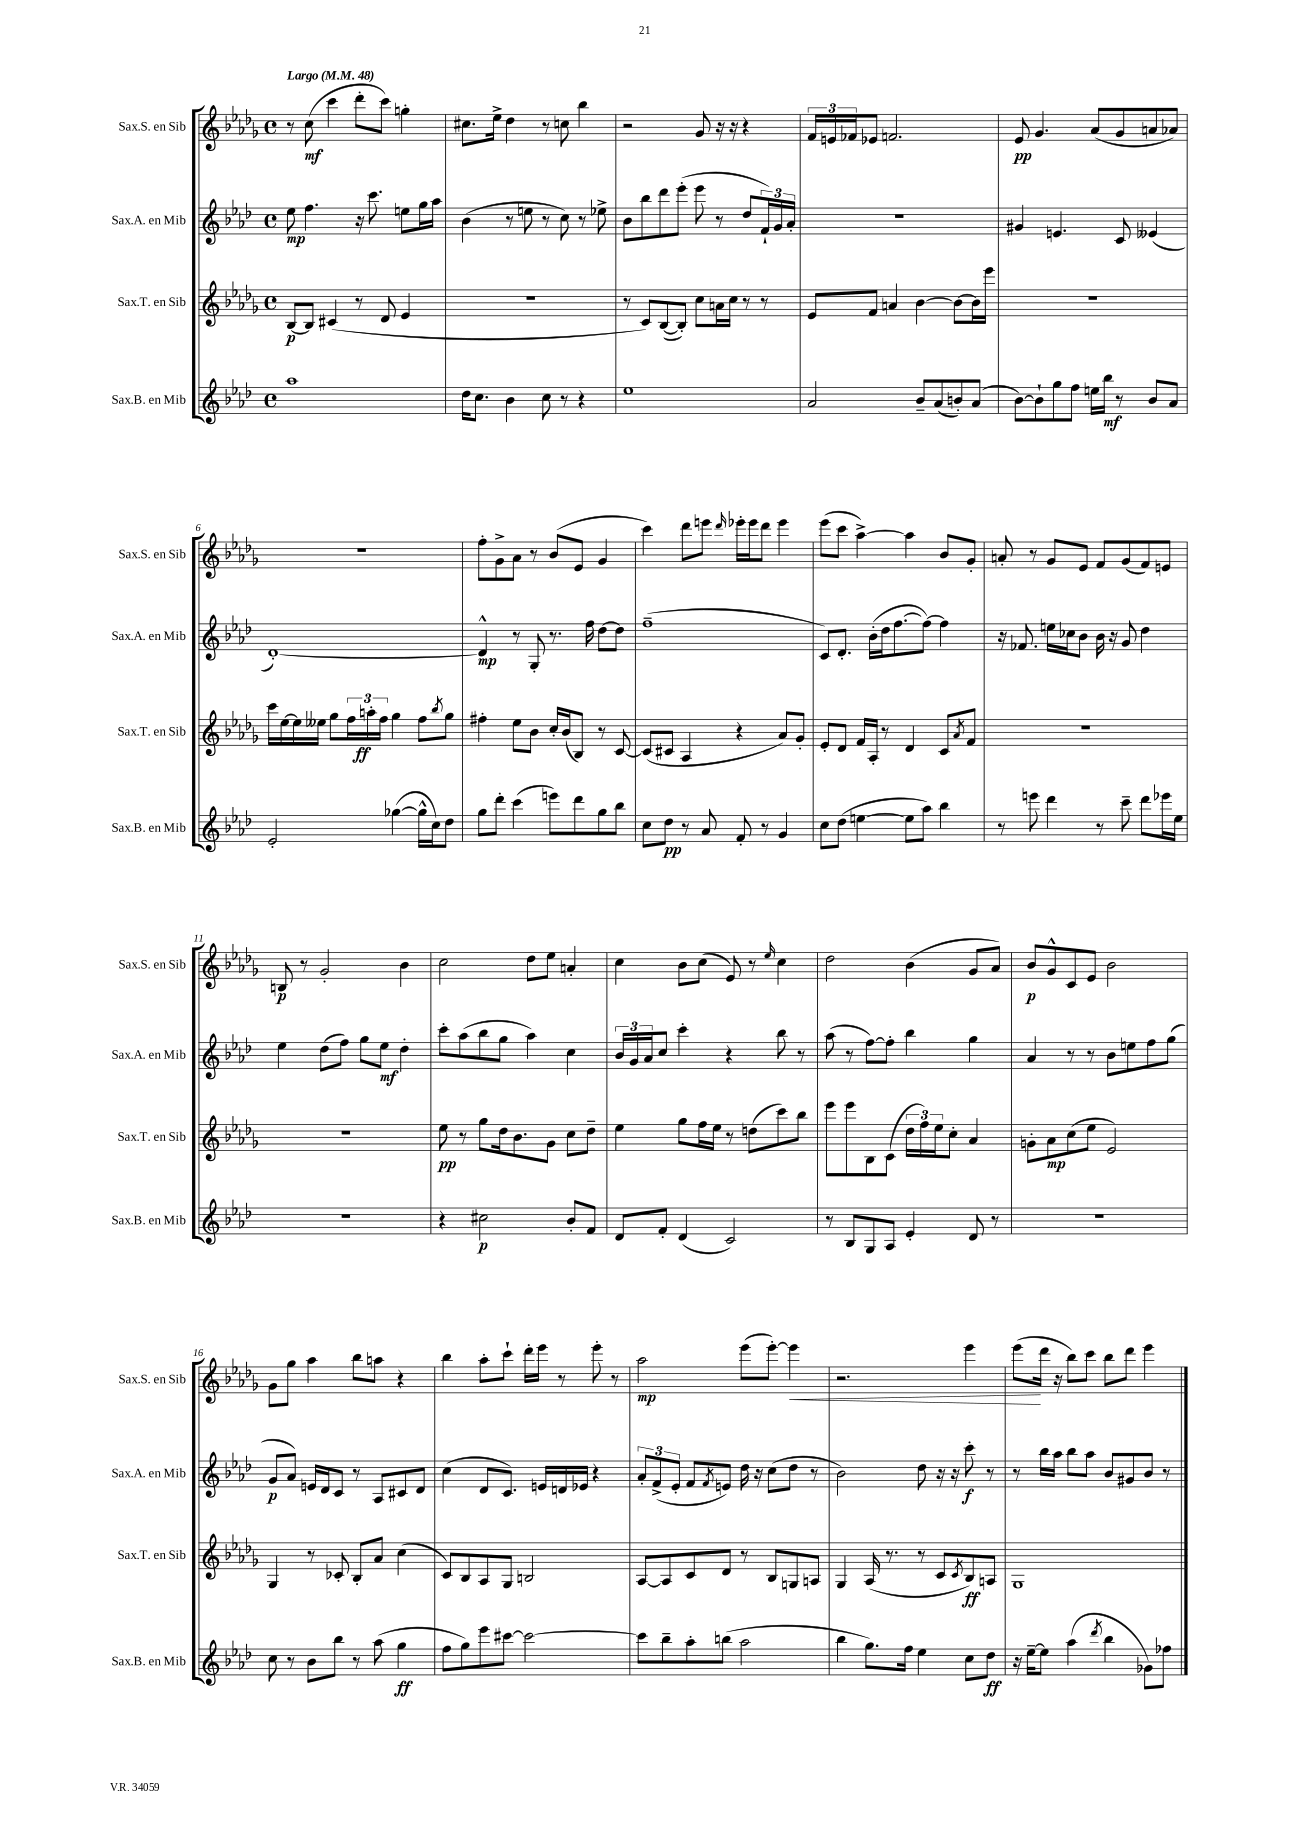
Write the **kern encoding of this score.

**kern	**kern	**kern	**kern
*staff4	*staff3	*staff2	*staff1
*clefG2	*clefG2	*clefG2	*clefG2
*k[b-e-a-d-]	*k[b-e-a-d-g-]	*k[b-e-a-d-]	*k[b-e-a-d-g-]
*M4/4	*M4/4	*M4/4	*M4/4
*met(c)	*met(c)	*met(c)	*met(c)
*MM48	*MM48	*MM48	*MM48
1aa-	[8B-/L	8ee-\	8r
.	8B-/]J	4.ff\	(8cc\
.	(4c#/	.	4ccc\
.	8r	16r	8ddd-'\L
.	.	8.ccc\	.
.	8d-/	.	8ccc\J)
.	4e-/	8ee\L	4gg'\
.	.	16gg\L	.
.	.	16aa-\JJ	.
=	=	=	=
16dd-\LK	1r	(4b-\	8.cc#\L
8.cc\J	.	.	.
.	.	.	16ee-^\Jk
4b-\	.	8r	4dd-\
.	.	8ee\	.
8cc\	.	8r	8r
8r	.	8cc\)	8cc\
4r	.	8r	4bb-\
.	.	8ee-^\	.
=	=	=	=
1ee-	8r	8b-\L	2r
.	8c/L)	8bb-\	.
.	([8B-/	8ddd-\	.
.	8B-'/]J)	(8eee-'\J	.
.	8cc\L	8eee-\	8g-/
.	16a\L	8r	16r
.	16cc\JJ	.	16r
.	8r	8dd-/L	4r
.	8r	24f`/L)	.
.	.	24g/	.
.	.	24a-'/JJ	.
=	=	=	=
2a-/	8e-/L	1r	24f/LL
.	.	.	24e/
.	.	.	24f-/J
.	8f/J	.	8e-/J
.	4a/	.	2.f/
8b-~/L	[4b-\	.	.
(8a-/	.	.	.
8b'/)	8b-\_L	.	.
(8a-/J	16b-\]L	.	.
.	16eee-\JJ	.	.
=	=	=	=
[8b-\L)	1r	4g#/	8e-/
8b-`\]	.	.	4.g-/
8gg\	.	4.e/	.
8ff\J	.	.	.
16ee\LL	.	.	(8a-/L
16bb-\JJ	.	.	.
8r	.	8c/	8g-/
8b-/L	.	(4e--/	8a/
8a-/J	.	.	8a-/J)
=	=	=	=
2e-'/	16ccc\LL	[1d-')	1r
.	[16ee-\	.	.
.	16ee-\]	.	.
.	16ee--\JJ	.	.
.	8gg-\L	.	.
.	24ff\L	.	.
.	24aa'\	.	.
.	24ff\JJ	.	.
([4gg-\	4gg-\	.	.
16gg-^^\]LL	8ff\L	.	.
16cc\J)	.	.	.
.	8qbb-/	.	.
8dd-\J	8gg-\J	.	.
=	=	=	=
8gg\L	4ff#'\	4d-^^/]	8ff'\L
8ddd-'\J	.	.	8g-^\
(4ccc\	8ee-\L	8r	8a-\J
.	8b-\J	8G'/	8r
8eee\L)	16cc'/LL	8.r	(8b-/L
.	(16b-/J	.	.
8ddd-\	8B-/J)	.	8e-/J
.	.	16ff\	.
8gg\	8r	[8dd-\L	4g-/
8bb-\J	[8c/	8dd-\]J	.
=	=	=	=
8cc\L	(8c/]L	(1ff~	4ccc\)
8dd-\J	8c#/J	.	.
8r	4A-/	.	8ddd-\L
8a-/	.	.	8eee\J
.	.	.	16qqddd-/
8f'/	4r	.	16eee-'\LL
.	.	.	16eee-\J
8r	.	.	8ddd-\J
4g/	8a-/L)	.	4eee-\
.	8g-'/J	.	.
=	=	=	=
8cc\L	8e-'/L	8c/L)	(8eee-\L
(8dd-\J	8d-/J	8.d-'/J	8ccc\J
[4ee\	16f/LL	.	[4aa-^\)
.	16A-'/JJ	(16b-'\LL	.
.	8r	16dd-\J	.
.	.	[8.ff\	.
8ee\]L	4d-/	.	4aa-\]
8aa-\J)	.	8ff\_J)	.
4bb-\	8c/L	4ff\]	8b-/L
.	8qa-/	.	.
.	8f/J	.	8g-'/J
=	=	=	=
8r	1r	16r	8a'/
.	.	8.f-/	.
8eee\	.	.	8r
4ddd-\	.	16ee\LL	8g-/L
.	.	16cc-\J	.
.	.	8b-\J	8e-/J
8r	.	16b-\	8f/L
.	.	16r	.
8ccc~\	.	8g/	(8g-/
8ddd-\L	.	4dd-\	8f/)
16eee-\L	.	.	8e/J
16ee-\JJ	.	.	.
=	=	=	=
1r	1r	4ee-\	8B/
.	.	.	8r
.	.	(8dd-\L	2g-'/
.	.	8ff\J)	.
.	.	8gg\L	.
.	.	8ee-\J	.
.	.	4dd-'\	4b-\
=	=	=	=
4r	8ee-\	8ccc'\L	2cc\
.	8r	(8aa-\	.
2cc#\	8gg-\L	8bb-\	.
.	16dd-\k	8gg\J	.
.	8.b-\	.	.
.	.	4aa-\)	8dd-\L
.	8g-\J	.	8ee-\J
8b-'/L	8cc\L	4cc\	4a'/
8f/J	8dd-~\J	.	.
=	=	=	=
8d-/L	4ee-\	24b-/LL	4cc\
.	.	24g/	.
.	.	24a-/J	.
8f'/J	.	8cc/J	.
(4d-/	8gg-\L	4ccc'\	8b-\L
.	16ff\L	.	(8cc\J
.	16ee-\JJ	.	.
2c/)	8r	4r	8e-/)
.	(8dd\L	.	8r
.	.	.	16qqee-/
.	8ccc\)	8bb-\	4cc\
.	8bb-\J	8r	.
=	=	=	=
8r	8eee-\L	(8aa-\	2dd-\
8B-/L	8eee-\	8r	.
8G/	8B-\	[8ff\L)	.
8A-/J	(8c\J	8ff'\]J	.
4e-'/	24dd-\LL	4bb-\	(4b-\
.	24ff\)	.	.
.	24ee-\J	.	.
.	8cc'\J	.	.
8d-/	4a-/	4gg\	8g-/L
8r	.	.	8a-/J)
=	=	=	=
1r	8g'\L	4a-/	8b-/L
.	8a-\	.	8g-^^/
.	(8cc\	8r	8c/
.	8ee-\J	8r	8e-/J
.	2e-/)	8b-\L	2b-\
.	.	8ee\	.
.	.	8ff\	.
.	.	(8gg\J	.
=	=	=	=
8cc\	4G-/	8g/L	8g-\L
8r	.	8a-/J)	8gg-\J
8b-\L	8r	16e/LL	4aa-\
.	.	16d-/J	.
8bb-\J	8c-'/	8c/J	.
8r	8B-'/L	8r	8bb-\L
(8aa-\	8a-/J	8A-/L	8aa\J
4gg\	(4cc\	8c#/	4r
.	.	8d-/J	.
=	=	=	=
8ff\L	8c/L)	(4cc\	4bb-\
8gg\)	8B-/	.	.
8eee-\	8A-/	8d-/L	8aa-'\L
[8ccc#\J	8G-/J	8.c/J)	8ccc`\J
2ccc#\_	2B/	.	16ddd-'\LL
.	.	16e/LL	16eee-\JJ
.	.	16d/	8r
.	.	16e-/JJ	.
.	.	4r	8eee-'\
.	.	.	8r
=	=	=	=
8ccc#\]L	[8A-/L	12a-'/L	2aa-\
.	.	(12f^/	.
8bb-~\	8A-/]	.	.
.	.	12e-'/J	.
8aa-'\	8c/	8f/L	.
.	.	8qf/	.
(8bb\J	8d-/J	8e/J)	.
2aa-\	8r	16dd-\	(8eee-\L
.	.	16r	.
.	8B-/L	(8cc\L	[8eee-'\J)
.	8G/	8dd-\J	4eee-\]
.	8A/J	8r	.
=	=	=	=
4bb-\	4G-/	2b-\)	2.r
8.gg\L)	(16A-/	.	.
.	8.r	.	.
16ff\Jk	.	.	.
4ee-\	8r	8dd-\	.
.	8c/L	16r	.
.	.	16r	.
.	8qc/	.	.
8cc\L	8B-/)	8ccc'\	4eee-\
8dd-\J	8A/J	8r	.
=	=	=	=
16r	1G-	8r	(8eee-\L
[16ee-~\LK	.	.	.
8ee-\]J	.	16bb-\LL	16ddd-\Jk
.	.	16aa-\JJ	16r
(4aa-\	.	8bb-\L	8bb-\L)
.	.	8aa-\J	8ccc\J
8qddd-/	.	.	.
4bb-\	.	8b-/L	8bb-\L
.	.	8g#/	8ddd-\J
8g-\L)	.	8b-/J	4eee-\
8ff-\J	.	8r	.
==	==	==	==
*-	*-	*-	*-
